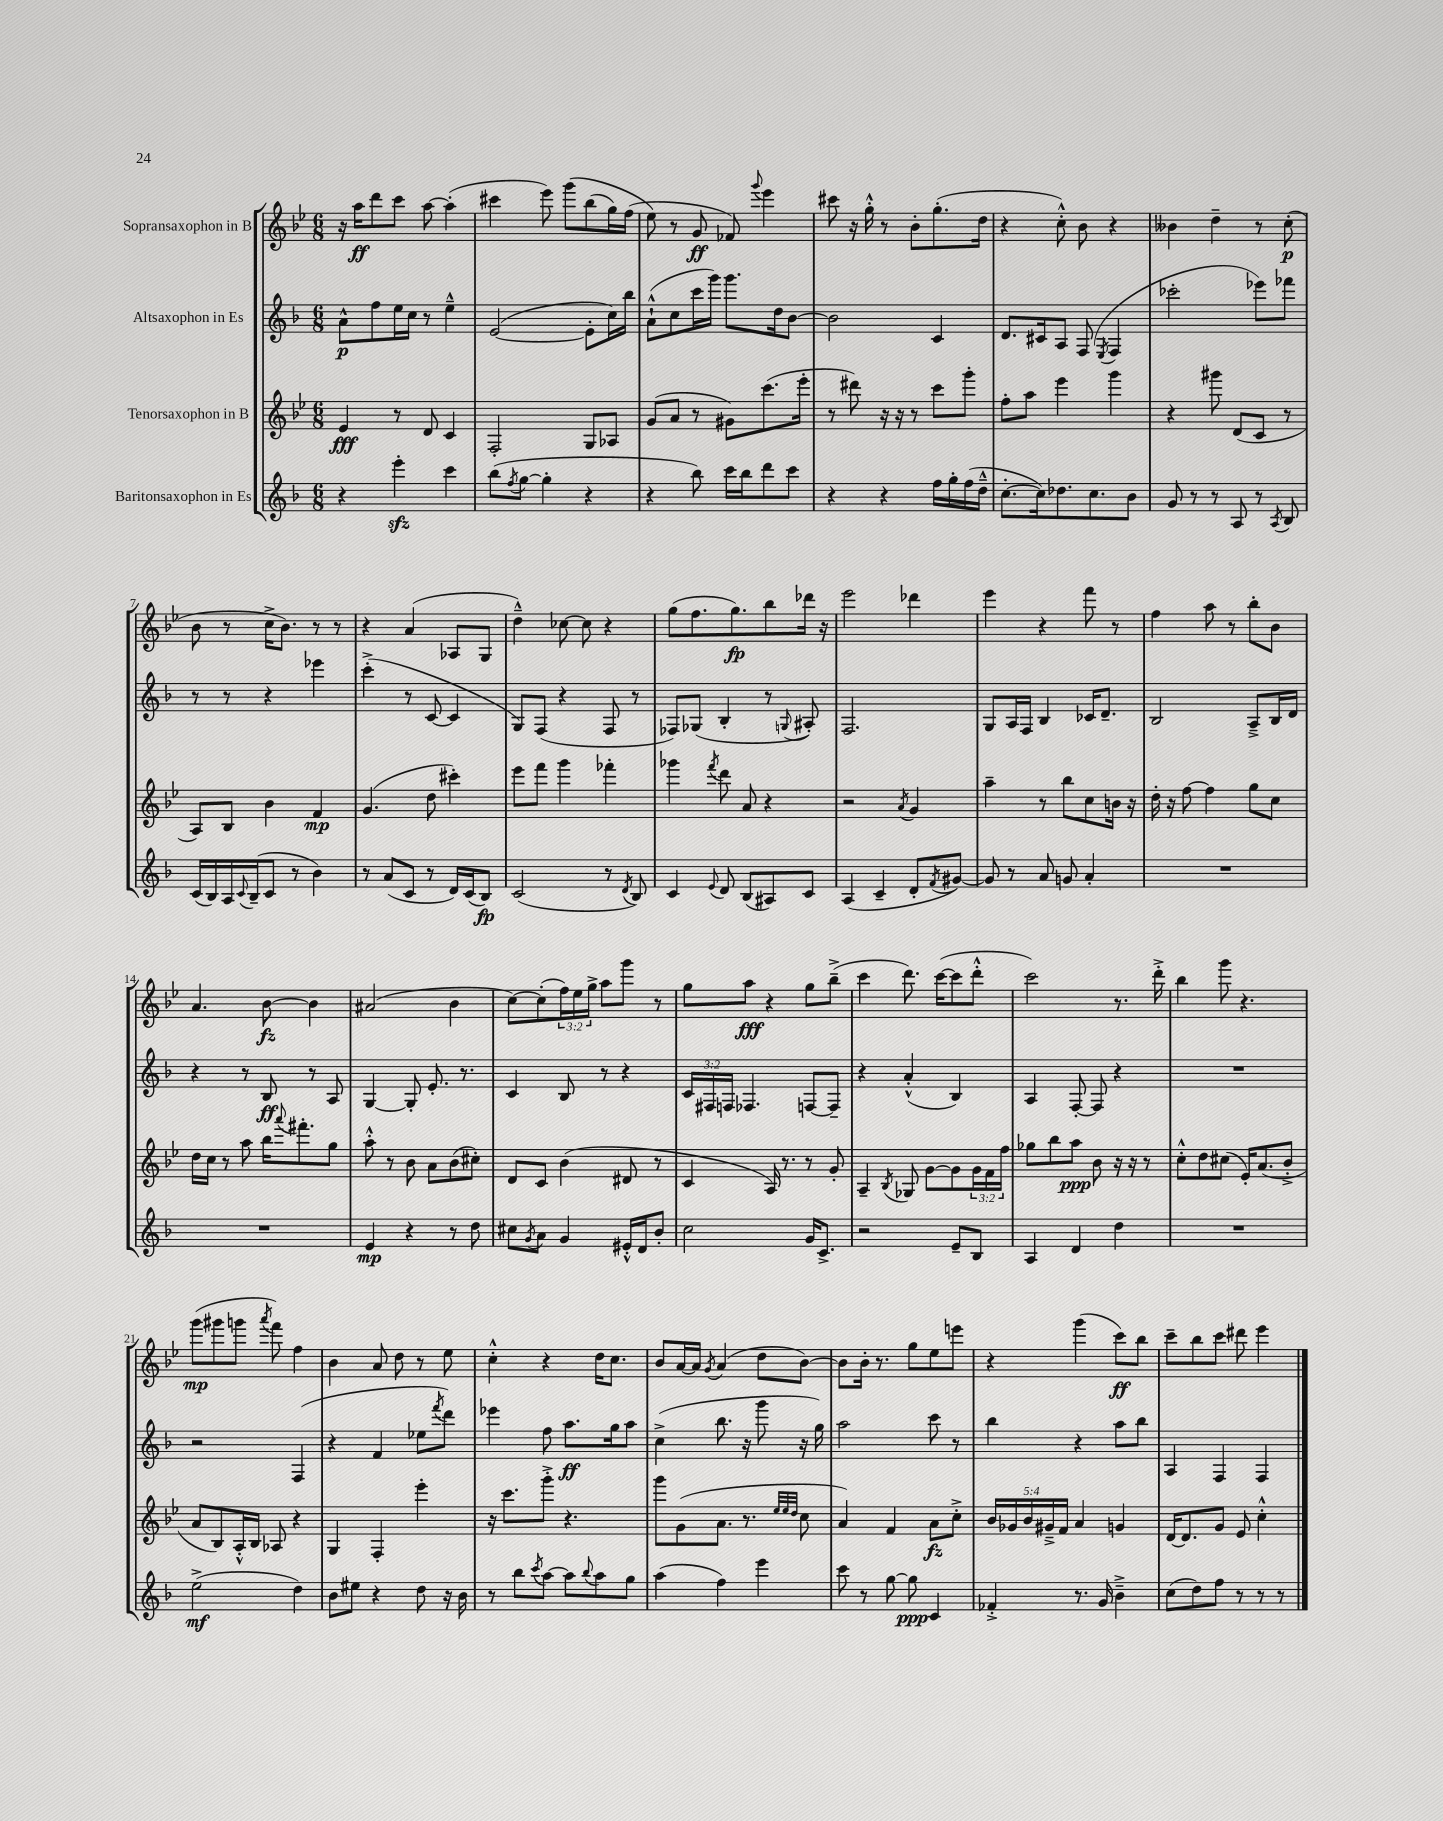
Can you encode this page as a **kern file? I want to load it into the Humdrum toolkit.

**kern	**dynam	**kern	**dynam	**kern	**dynam	**kern	**dynam
*part4	*part4	*part3	*part3	*part2	*part2	*part1	*part1
*staff4	*staff4	*staff3	*staff3	*staff2	*staff2	*staff1	*staff1
*I"Baritonsaxophon in Es	*	*I"Tenorsaxophon in B	*	*I"Altsaxophon in Es	*	*I"Sopransaxophon in B	*
*clefG2	*	*clefG2	*	*clefG2	*	*clefG2	*
*k[b-]	*	*k[b-e-]	*	*k[b-]	*	*k[b-e-]	*
*M6/8	*	*M6/8	*	*M6/8	*	*M6/8	*
=1	=1	=1	=1	=1	=1	=1	=1
4r	.	4e-/	fff	8a^^\L	p	16r	.
.	.	.	.	.	.	16aa\KL	ff
.	.	.	.	8ff\	.	8ddd\	.
4eeezz'\	.	8r	.	16ee\L	.	8ccc\J	.
.	.	.	.	16cc\JJ	.	.	.
.	.	8d/	.	8r	.	[8aa\	.
4ccc\	.	4c/	.	4ee~^^\	.	(4aa'\]	.
=2	=2	=2	=2	=2	=2	=2	=2
(8bb-\L	.	2F'/	.	([2e/	.	4ccc#X\	.
8qff/	.	.	.	.	.	.	.
[8gg\J	.	.	.	.	.	.	.
4gg'\]	.	.	.	.	.	8eee-\)	.
.	.	.	.	.	.	(8ggg\L	.
4r	.	8G/L	.	8e'\L]	.	(8bb-\	.
.	.	8A-X/J	.	16cc\L)	.	16gg\L)	.
.	.	.	.	16bb-\JJ	.	(16ff\JJ	.
=3	=3	=3	=3	=3	=3	=3	=3
4r	.	(8g/L	.	(8a`^^\L	.	8ee-\)	.
.	.	8a/J	.	8cc\	.	8r	.
8bb-\)	.	8r	.	16ccc\L	.	8g/	ff
.	.	.	.	16ggg\JJ)	.	.	.
16ccc\LL	.	8g#X\L)	.	8.ggg\L	.	8f-X/)	.
16bb-\J	.	.	.	.	.	.	.
.	.	.	.	.	.	8qqggg/	.
8ddd\	.	(8.ccc\	.	.	.	4eee-\	.
.	.	.	.	16dd\k	.	.	.
8ccc\J	.	.	.	[8b-\J	.	.	.
.	.	16eee-'\Jk	.	.	.	.	.
=4	=4	=4	=4	=4	=4	=4	=4
4r	.	8r	.	2b-\]	.	8ccc#X\	.
.	.	8ddd#X\)	.	.	.	16r	.
.	.	.	.	.	.	16gg'^^\	.
4r	.	16r	.	.	.	8r	.
.	.	16r	.	.	.	.	.
.	.	8r	.	.	.	8b-'\L	.
16ff\LL	.	8ccc\L	.	4c/	.	(8.gg'\	.
16gg'\	.	.	.	.	.	.	.
(16ff\	.	8ggg'\J	.	.	.	.	.
16dd~^^\JJ	.	.	.	.	.	16dd\Jk	.
=5	=5	=5	=5	=5	=5	=5	=5
[8.cc'\L	.	8ff'\L	.	8.d/L	.	4r	.
.	.	8aa\J	.	.	.	.	.
16cc\k])	.	.	.	16c#X/k	.	.	.
8.dd-X\	.	4eee-\	.	8A/J	.	8cc'^^\)	.
.	.	.	.	(8F/	.	8b-\	.
8.cc\	.	.	.	.	.	.	.
.	.	.	.	8qE/	.	.	.
.	.	4ggg\	.	4F/	.	4r	.
8b-\J	.	.	.	.	.	.	.
=6	=6	=6	=6	=6	=6	=6	=6
8g/	.	4r	.	2ccc-X'\	.	4b--X\	.
8r	.	.	.	.	.	.	.
8r	.	8ggg#X\	.	.	.	4dd~\	.
8A/	.	(8d/L	.	.	.	.	.
8r	.	8c/J	.	8eee-X\L)	.	8r	.
8qA/	.	.	.	.	.	.	.
8B-/	.	8r	.	8fff-X\J	.	(8cc'\	p
!!LO:LB:g=z
=7	=7	=7	=7	=7	=7	=7	=7
(16c/LL	.	8A/L)	.	8r	.	8b-\	.
16B-/)	.	.	.	.	.	.	.
16A/	.	8B-/J	.	8r	.	8r	.
8qqc/	.	.	.	.	.	.	.
(16B-~/J	.	.	.	.	.	.	.
8c/J	.	4b-\	.	4r	.	16cc^\KL	.
.	.	.	.	.	.	8.b-\J)	.
8r	.	.	.	.	.	.	.
4b-\)	.	4f/	mp	4eee-X\	.	8r	.
.	.	.	.	.	.	8r	.
=8	=8	=8	=8	=8	=8	=8	=8
8r	.	(4.g/	.	(4ccc'^\	.	4r	.
(8a/L	.	.	.	.	.	.	.
8c/J	.	.	.	8r	.	(4a/	.
8r	.	8dd\	.	[8c/	.	.	.
16d/LL)	.	4ccc#X'\)	.	4c/]	.	8A-X/L	.
(16c/J	.	.	.	.	.	.	.
8B-/J)	fp	.	.	.	.	8G/J	.
=9	=9	=9	=9	=9	=9	=9	=9
(2c/	.	8eee-\L	.	8G/L)	.	4dd~^^\)	.
.	.	8fff\J	.	(8F/J	.	.	.
.	.	4ggg\	.	4r	.	[8cc-X\	.
.	.	.	.	.	.	8cc-\]	.
8r	.	4fff-X'\	.	8F/	.	4r	.
8qd/	.	.	.	.	.	.	.
8B-/)	.	.	.	8r	.	.	.
=10	=10	=10	=10	=10	=10	=10	=10
4c/	.	4ggg-X\	.	8F-X/L)	.	(8gg\L	.
.	.	.	.	(8G-X/J	.	8.ff\	.
8qqe/	.	8qfff/	.	.	.	.	.
8d/	.	8ddd\	.	4B-'/	.	.	.
.	.	.	.	.	.	8.gg\)	fp
(8B-/L	.	8a/	.	.	.	.	.
8A#X/)	.	4r	.	8r	.	8bb-\	.
.	.	.	.	8qqGn/	.	.	.
8c/J	.	.	.	8A#X'/)	.	16ddd-X\Jk	.
.	.	.	.	.	.	16r	.
=11	=11	=11	=11	=11	=11	=11	=11
(4A/	.	2r	.	2.F/	.	2eee-\	.
4c~/	.	.	.	.	.	.	.
.	.	8qa/	.	.	.	.	.
8d'/L	.	4g/	.	.	.	4ddd-X\	.
8qf/	.	.	.	.	.	.	.
[8g#X/J)	.	.	.	.	.	.	.
=12	=12	=12	=12	=12	=12	=12	=12
8g#/]	.	4aa~\	.	8G/L	.	4eee-\	.
8r	.	.	.	16A/L	.	.	.
.	.	.	.	16F/JJ	.	.	.
8a/	.	8r	.	4B-/	.	4r	.
8gn/	.	8bb-\L	.	.	.	.	.
4a'/	.	8cc\	.	16c-X/KL	.	8fff\	.
.	.	.	.	8.d~/J	.	.	.
.	.	16bn\Jk	.	.	.	8r	.
.	.	16r	.	.	.	.	.
=13	=13	=13	=13	=13	=13	=13	=13
2.r	.	16dd'\	.	2B-/	.	4ff\	.
.	.	16r	.	.	.	.	.
.	.	[8ff\	.	.	.	.	.
.	.	4ff\]	.	.	.	8aa\	.
.	.	.	.	.	.	8r	.
.	.	8gg\L	.	8A~^/L	.	8bb-'\L	.
.	.	8cc\J	.	16B-/L	.	8b-\J	.
.	.	.	.	16d/JJ	.	.	.
!!LO:LB:g=z
=14	=14	=14	=14	=14	=14	=14	=14
2.r	.	16dd\LL	.	4r	.	4.a/	.
.	.	16cc\JJ	.	.	.	.	.
.	.	8r	.	.	.	.	.
.	.	8aa\	.	8r	.	.	.
.	.	16bb-\KL	.	8B-/	ff	[8b-\	fz
.	.	8qqaaa/	.	.	.	.	.
.	.	8.fff#X'\	.	.	.	.	.
.	.	.	.	8r	.	4b-\]	.
.	.	8gg\J	.	8A/	.	.	.
=15	=15	=15	=15	=15	=15	=15	=15
4e/	mp	8aa'^^\	.	[4G/	.	(2a#X/	.
.	.	8r	.	.	.	.	.
4r	.	8b-\	.	8G'/]	.	.	.
.	.	8a\L	.	8.e'/	.	.	.
8r	.	(8b-\	.	.	.	4b-\	.
.	.	.	.	8.r	.	.	.
8dd\	.	8cc#X'\J)	.	.	.	.	.
=16	=16	=16	=16	=16	=16	=16	=16
8cc#X\L	.	8d/L	.	4c/	.	[8cc\L)	.
8qg/	.	.	.	.	.	.	.
8a\J	.	8c/J	.	.	.	(8cc'\]	.
4g/	.	(4b-\	.	8B-/	.	24ff\L)	.
.	.	.	.	.	.	24ee-\	.
.	.	.	.	.	.	24gg^\JJ	.
.	.	.	.	8r	.	8aa\L	.
16e#X'^^/LL	.	8d#X/	.	4r	.	8ggg\J	.
16d/J	.	.	.	.	.	.	.
8b-'/J	.	8r	.	.	.	8r	.
=17	=17	=17	=17	=17	=17	=17	=17
2cc\	.	4c/	.	24c/LL	.	8gg\L	.
.	.	.	.	24F#X/	.	.	.
.	.	.	.	24Fn/JJ	.	.	.
.	.	.	.	4.F-X/	.	8aa\J	fff
.	.	16A/)	.	.	.	4r	.
.	.	8.r	.	.	.	.	.
16g/KL	.	8r	.	[8Fn/L	.	8gg\L	.
8.c^/J	.	.	.	.	.	.	.
.	.	8g'/	.	8F~/J]	.	(8bb-~^\J	.
=18	=18	=18	=18	=18	=18	=18	=18
2r	.	4A~/	.	4r	.	4ccc\	.
.	.	8qB-/	.	.	.	.	.
.	.	8G-X/	.	(4a'^^/	.	8.ddd\)	.
.	.	[8g\L	.	.	.	.	.
.	.	.	.	.	.	([16ccc\KL	.
8e~/L	.	8g\]	.	4B-/)	.	8ccc\]	.
8B-/J	.	24g\L	.	.	.	8ddd'^^\J	.
.	.	24f\	.	.	.	.	.
.	.	24ff\JJ	.	.	.	.	.
=19	=19	=19	=19	=19	=19	=19	=19
4A/	.	8gg-X\L	.	4A/	.	2ccc\)	.
.	.	8bb-\	.	.	.	.	.
4d/	.	8aa\J	ppp	[8F'/	.	.	.
.	.	8b-\	.	8F/]	.	.	.
4dd\	.	16r	.	4r	.	8.r	.
.	.	16r	.	.	.	.	.
.	.	8r	.	.	.	.	.
.	.	.	.	.	.	16ddd'^\	.
=20	=20	=20	=20	=20	=20	=20	=20
2.r	.	8cc'^^\L	.	2.r	.	4bb-\	.
.	.	8dd\	.	.	.	.	.
.	.	(8cc#X\J	.	.	.	8ggg\	.
.	.	16e-'/KL)	.	.	.	4.r	.
.	.	(8.a/	.	.	.	.	.
.	.	8b-'^/J	.	.	.	.	.
!!LO:LB:g=z
=21	=21	=21	=21	=21	=21	=21	=21
(2ee^\	mf	8a/L	.	2r	.	(8ggg\L	mp
.	.	8B-/)	.	.	.	8ggg#X\	.
.	.	16A'^^/L	.	.	.	8gggn\J	.
.	.	16B-/JJ	.	.	.	.	.
.	.	.	.	.	.	8qaaa/	.
.	.	8A-X/	.	.	.	8fff\)	.
4dd\)	.	4r	.	(4F/	.	4ff\	.
=22	=22	=22	=22	=22	=22	=22	=22
8b-\L	.	4G/	.	4r	.	4b-\	.
8ee#X\J	.	.	.	.	.	.	.
4r	.	4F'/	.	4f/	.	8a/	.
.	.	.	.	.	.	8dd\	.
8dd\	.	4eee-'\	.	8ee-X\L	.	8r	.
.	.	.	.	8qfff/	.	.	.
16r	.	.	.	8ddd\J)	.	8ee-\	.
16b-\	.	.	.	.	.	.	.
=23	=23	=23	=23	=23	=23	=23	=23
8r	.	16r	.	4eee-X\	.	4cc'^^\	.
.	.	8.ccc\L	.	.	.	.	.
8bb-\L	.	.	.	.	.	.	.
8qccc/	.	.	.	.	.	.	.
[8aa\J	.	8ggg'^\J	.	8ff\	.	4r	.
8aa\L]	.	4.r	.	8.aa\L	ff	.	.
8qqbb-/	.	.	.	.	.	.	.
8aa\	.	.	.	.	.	16dd\KL	.
.	.	.	.	16gg\k	.	8.cc\J	.
8gg\J	.	.	.	8aa\J	.	.	.
=24	=24	=24	=24	=24	=24	=24	=24
(4aa\	.	8ggg\L	.	(4cc^\	.	8b-/L	.
.	.	(8g\	.	.	.	[16a/L	.
.	.	.	.	.	.	16a/JJ]	.
.	.	.	.	.	.	8qg/	.
4ff\)	.	8.a\J	.	8.bb-\	.	(4a/	.
.	.	8.r	.	16r	.	.	.
4eee\	.	.	.	8ggg\	.	8dd\L	.
.	.	32qqee-/LLL	.	.	.	.	.
.	.	32qqee-/	.	.	.	.	.
.	.	32qqdd/JJJ	.	.	.	.	.
.	.	8cc\	.	16r	.	[8b-\J)	.
.	.	.	.	16gg\)	.	.	.
=25	=25	=25	=25	=25	=25	=25	=25
8ccc\	.	4a/)	.	2aa\	.	8b-\L]	.
8r	.	.	.	.	.	16b-'\Jk	.
.	.	.	.	.	.	8.r	.
[8gg\	.	4f/	.	.	.	.	.
8gg\]	ppp	.	.	.	.	8gg\L	.
4c/	.	8a\L	fz	8ccc\	.	8ee-\	.
.	.	8cc'^\J	.	8r	.	8eeen\J	.
=26	=26	=26	=26	=26	=26	=26	=26
4f-X'^/	.	20b-/LL	.	4bb-\	.	4r	.
.	.	20g-X/	.	.	.	.	.
.	.	20b-/	.	.	.	.	.
.	.	20g#X~^/	.	.	.	.	.
.	.	20f/JJ	.	.	.	.	.
8.r	.	4a/	.	4r	.	(4ggg\	.
16g/	.	.	.	.	.	.	.
4b-~^\	.	4gn/	.	8aa\L	.	8ccc\L)	ff
.	.	.	.	8bb-\J	.	8bb-\J	.
=27	=27	=27	=27	=27	=27	=27	=27
(8cc\L	.	[16d/KL	.	4A/	.	8ccc~\L	.
.	.	8.d/]	.	.	.	.	.
8dd\)	.	.	.	.	.	8bb-\	.
8ff\J	.	8g/J	.	4F/	.	8ccc\J	.
8r	.	8e-/	.	.	.	8ddd#X\	.
8r	.	4cc'^^\	.	4F/	.	4eee-\	.
8r	.	.	.	.	.	.	.
==	==	==	==	==	==	==	==
*-	*-	*-	*-	*-	*-	*-	*-
